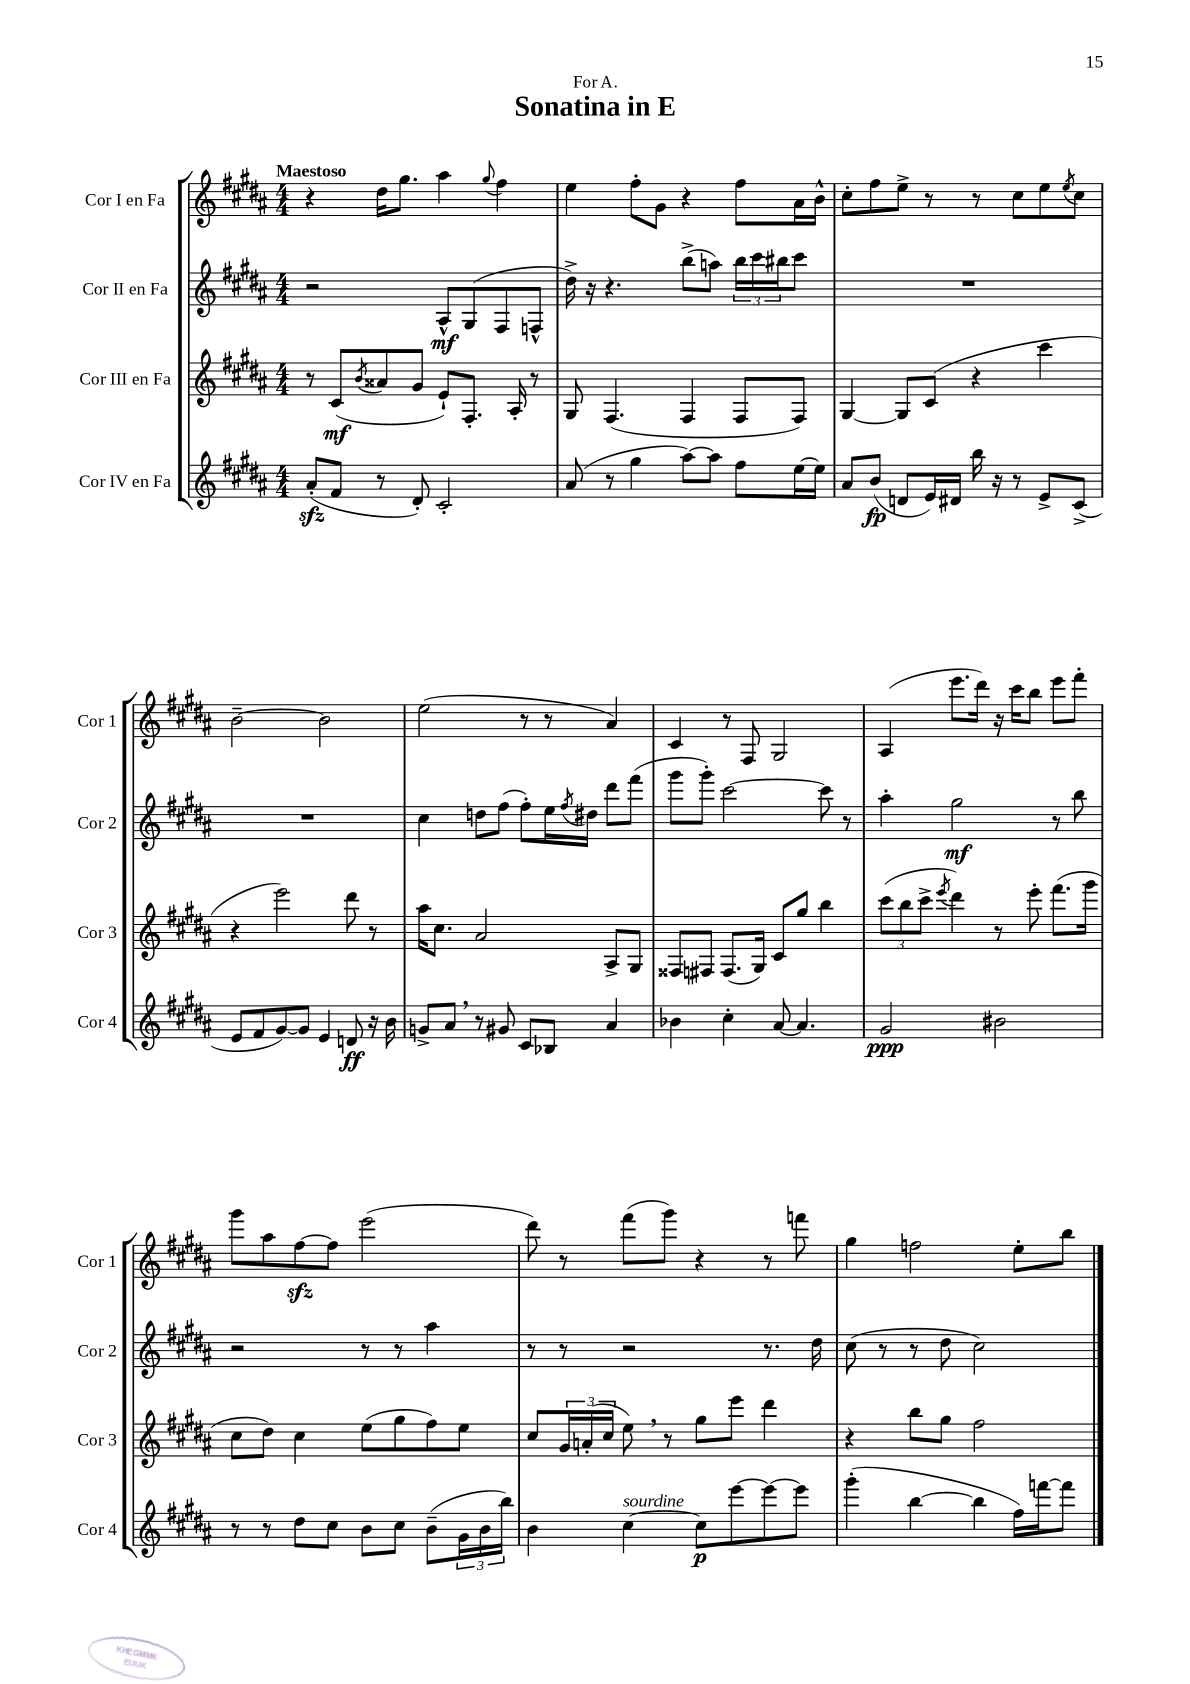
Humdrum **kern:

**kern	**dynam	**kern	**dynam	**kern	**dynam	**kern
*part4	*part4	*part3	*part3	*part2	*part2	*part1
*staff4	*staff4	*staff3	*staff3	*staff2	*staff2	*staff1
*I"Cor IV en Fa	*	*I"Cor III en Fa	*	*I"Cor II en Fa	*	*I"Cor I en Fa
*I'Cor 4	*	*I'Cor 3	*	*I'Cor 2	*	*I'Cor 1
*clefG2	*	*clefG2	*	*clefG2	*	*clefG2
*k[f#c#g#d#a#]	*	*k[f#c#g#d#a#]	*	*k[f#c#g#d#a#]	*	*k[f#c#g#d#a#]
*M4/4	*	*M4/4	*	*M4/4	*	*M4/4
=1	=1	=1	=1	=1	=1	=1
!	!	!	!	!	!	!LO:TX:a:B:t=Maestoso
(8a#zz'/L	.	8r	.	2r	.	4r
8f#/J	.	(8c#/L	mf	.	.	.
.	.	8qb/	.	.	.	.
8r	.	8a##X/	.	.	.	16dd#\KL
.	.	.	.	.	.	8.gg#\J
8d#'/)	.	8g#/J	.	.	.	.
2c#'/	.	8e`/L)	.	8A#^^/L	mf	4aa#\
.	.	8.F#'/J	.	(8G#/	.	.
.	.	.	.	.	.	8qqgg#/
.	.	.	.	8F#/	.	4ff#\
.	.	16A#'/	.	.	.	.
.	.	8r	.	8Fn^^/J	.	.
=2	=2	=2	=2	=2	=2	=2
(8a#/	.	8G#/	.	16dd#^\)	.	4ee\
.	.	.	.	16r	.	.
8r	.	(4.F#/	.	4.r	.	.
4gg#\	.	.	.	.	.	8ff#'\L
.	.	.	.	.	.	8g#\J
[8aa#\L)	.	4F#/	.	(8bb^\L	.	4r
8aa#\J]	.	.	.	8aan\J)	.	.
8ff#\L	.	8F#/L	.	24bb\LL	.	8ff#\L
.	.	.	.	24ccc#\	.	.
.	.	.	.	24bb#X\J	.	.
[16ee\L	.	8F#/J)	.	8ccc#\J	.	16a#\L
16ee\JJ]	.	.	.	.	.	16b^^\JJ
=3	=3	=3	=3	=3	=3	=3
8a#/L	.	[4G#/	.	1r	.	8cc#'\L
(8b/J	fp	.	.	.	.	8ff#\
8dn/L	.	8G#/L]	.	.	.	8ee^\J
16e/L)	.	(8c#/J	.	.	.	8r
16d#X/JJ	.	.	.	.	.	.
16bb\	.	4r	.	.	.	8r
16r	.	.	.	.	.	.
8r	.	.	.	.	.	8cc#\L
8e^/L	.	4ccc#\	.	.	.	8ee\
.	.	.	.	.	.	8qee/
(8c#^/J	.	.	.	.	.	8cc#\J
!!LO:LB:g=z
=4	=4	=4	=4	=4	=4	=4
8e/L	.	4r	.	1r	.	[2b~\
8f#/	.	.	.	.	.	.
[8g#/)	.	2eee\)	.	.	.	.
8g#/J]	.	.	.	.	.	.
4e/	.	.	.	.	.	2b\]
8dn/	ff	8ddd#\	.	.	.	.
16r	.	8r	.	.	.	.
16b\	.	.	.	.	.	.
=5	=5	=5	=5	=5	=5	=5
8gn^/L	.	16aa#\KL	.	4cc#\	.	(2ee\
.	.	8.cc#\J	.	.	.	.
8a#,/J	.	.	.	.	.	.
8r	.	2a#/	.	8ddn\L	.	.
8g#X/	.	.	.	(8ff#\J	.	.
8c#/L	.	.	.	8ff#'\L)	.	8r
8B-X/J	.	.	.	16ee\L	.	8r
.	.	.	.	8qff#/	.	.
.	.	.	.	16dd#X\JJ	.	.
4a#/	.	8A#^/L	.	8ddd#\L	.	4a#/)
.	.	8G#/J	.	(8fff#\J	.	.
=6	=6	=6	=6	=6	=6	=6
4b-X\	.	8F##X/L	.	8ggg#\L	.	4c#/
.	.	8F#X/J	.	8ggg#'\J)	.	.
4cc#'\	.	(8.F#/L	.	[2ccc#\	.	8r
.	.	.	.	.	.	8F#/
.	.	16G#/Jk)	.	.	.	.
[8a#/	.	8c#/L	.	.	.	2G#/
4.a#/]	.	8gg#/J	.	.	.	.
.	.	4bb\	.	8ccc#\]	.	.
.	.	.	.	8r	.	.
=7	=7	=7	=7	=7	=7	=7
2g#/	ppp	(12ccc#\L	.	4aa#'\	.	(4A#/
.	.	12bb\	.	.	.	.
.	.	12ccc#^\J	.	.	.	.
.	.	8qeee/	.	.	.	.
.	.	4ddd#\)	.	2gg#\	mf	8.eee\L
.	.	.	.	.	.	16ddd#\Jk)
2b#X\	.	8r	.	.	.	16r
.	.	.	.	.	.	16ccc#\KL
.	.	8eee'\	.	.	.	8bb\J
.	.	(8.fff#\L	.	8r	.	8eee\L
.	.	.	.	8bb\	.	8fff#'\J
.	.	16ggg#\Jk	.	.	.	.
!!LO:LB:g=z
=8	=8	=8	=8	=8	=8	=8
8r	.	8cc#\L	.	2r	.	8ggg#\L
8r	.	8dd#\J)	.	.	.	8aa#\
8dd#\L	.	4cc#\	.	.	.	[8ff#zz\
8cc#\J	.	.	.	.	.	8ff#\J]
8b\L	.	(8ee\L	.	8r	.	(2eee\
8cc#\J	.	8gg#\	.	8r	.	.
(8b~\L	.	8ff#\)	.	4aa#\	.	.
24g#\L	.	8ee\J	.	.	.	.
24b\	.	.	.	.	.	.
24bb\JJ)	.	.	.	.	.	.
=9	=9	=9	=9	=9	=9	=9
4b\	.	8cc#/L	.	8r	.	8ddd#\)
.	.	24g#/L	.	8r	.	8r
.	.	(24an'/	.	.	.	.
.	.	24cc#/JJ	.	.	.	.
!LO:TX:a:i:t=sourdine	!	!	!	!	!	!
[4cc#\	.	8ee,\)	.	2r	.	(8fff#\L
.	.	8r	.	.	.	8ggg#\J)
8cc#\L]	p	8gg#\L	.	.	.	4r
[8eee\	.	8eee\J	.	.	.	.
8eee\_	.	4ddd#\	.	8.r	.	8r
8eee\J]	.	.	.	.	.	8fffn\
.	.	.	.	16dd#\	.	.
=10	=10	=10	=10	=10	=10	=10
(4ggg#'\	.	4r	.	(8cc#\	.	4gg#\
.	.	.	.	8r	.	.
[4bb\	.	8bb\L	.	8r	.	2ffn\
.	.	8gg#\J	.	8dd#\	.	.
4bb\]	.	2ff#\	.	2cc#\)	.	.
16ff#\LL)	.	.	.	.	.	8ee'\L
[16fffn\J	.	.	.	.	.	.
8fff\J]	.	.	.	.	.	8bb\J
==	==	==	==	==	==	==
*-	*-	*-	*-	*-	*-	*-
